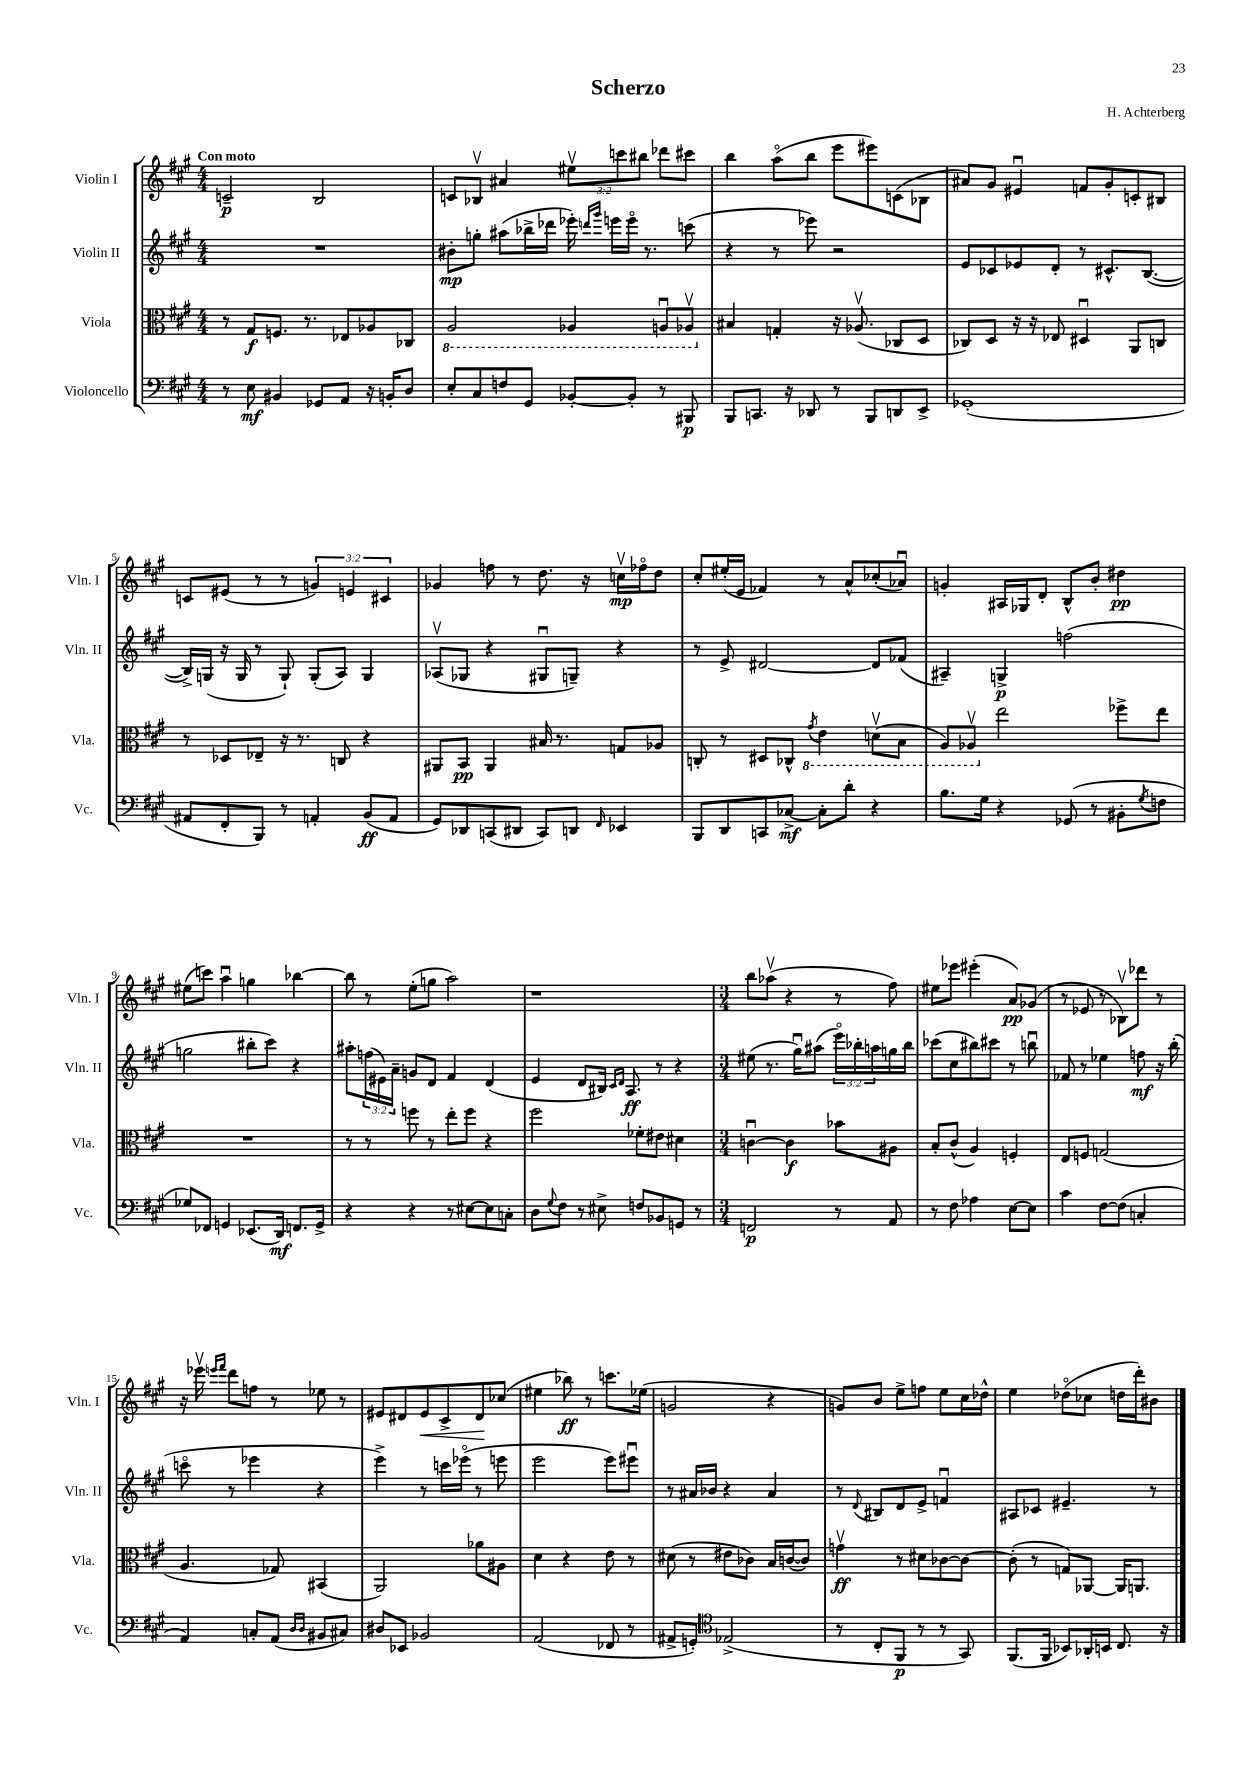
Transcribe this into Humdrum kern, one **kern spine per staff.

**kern	**kern	**kern	**kern
*staff4	*staff3	*staff2	*staff1
*clefF4	*clefC3	*clefG2	*clefG2
*k[f#c#g#]	*k[f#c#g#]	*k[f#c#g#]	*k[f#c#g#]
*M4/4	*M4/4	*M4/4	*M4/4
8r	8r	1r	2c~
8E	8G#	.	.
4BB#	8.F	.	.
.	8.r	.	.
8GG-	.	.	2B
8AA	8E-	.	.
16r	8A-	.	.
16BB'	.	.	.
8D	8C-	.	.
=	=	=	=
8E'	2AA	8b#'	8c
8C#	.	8gg'	8B-v
8F	.	(8aa#	4a#
8GG#	.	16bb-^	.
.	.	16ddd-	.
[8BB-'	4AA-	16eee-')	12ee#v
.	.	16qqddd	.
.	.	16qqggg#	.
.	.	16eee	.
.	.	.	12ccc
8BB-']	.	16eeeo	.
.	.	.	12bb#
.	.	8.r	.
8r	8AAu	.	8ddd-
8BBB#	8AA-v	(8ccc	8ccc#
=	=	=	=
8BBB	4B#	4r	4bb
8.CC	.	.	.
.	4G'	8r	(8aao
16r	.	.	.
8DD-	.	8eee-)	8bb
8r	16r	2r	8eee
.	(8.A-v	.	.
8BBB	.	.	8eee#)
8DD	8C-	.	(8c
8EE^	8D	.	8B-
=	=	=	=
(1GG-'	8C-)	8e	8a#)
.	8D	8c-	8g#
.	16r	8e-	4e#u
.	16r	.	.
.	8E-	8d'	.
.	4D#u	8r	8f
.	.	8.c#^^	8g#'
.	8AA	.	8c'
.	.	([8.B	.
.	8C	.	8B#
=	=	=	=
8AA#	8r	16B^])	8c
.	.	(16G	.
8FF#'	8D-	16r	(8e#
.	.	16G	.
8BBB)	8E-~	8r	8r
8r	16r	8G`)	8r
.	8.r	.	.
4AA'	.	(8G'	6g)
.	8C	8A)	.
.	.	.	6e
(8BB	4r	4G	.
.	.	.	6c#
8AA	.	.	.
=	=	=	=
8GG#)	8AA#	(8A-v	4g-
8DD-	8BB	8G-	.
(8CC	4AA#	4r	8ff
8DD#	.	.	8r
8CC)	16B#	8G#u	8.dd
.	8.r	.	.
8DD	.	8G~)	.
.	.	.	16r
16qqFF#	.	.	.
4EE-	8G	4r	16ccv
.	.	.	16ff-o
.	8A-	.	8dd
=	=	=	=
8BBB	8C'	8r	8cc#'
8DD	8r	8e^	(16ee#'
.	.	.	16e
8CC	8D#	[2d#	4f-)
[8C-^	8C-^^	.	.
.	8qG#	.	.
8C-']	4E	.	8r
8d'	.	.	8a^^
4r	(8Dv	8d#]	(8cc-'
.	8BB	(8f-	8a-u)
=	=	=	=
8.B	8AA)	4A#~)	4g'
.	8AA-v	.	.
16G#	.	.	.
4r	2ee	4G^	16A#
.	.	.	16G-
.	.	.	8d'
(8GG-	.	(2ff	8B^^
8r	.	.	8b'
8BB#'	8ff-^	.	4dd#
8qG#	.	.	.
8F	8ee	.	.
=	=	=	=
8G-)	1r	2gg	(8ee#
8FF-	.	.	8ccc)
4GG	.	.	4aau
(8.EE-	.	8bb#'	4gg
.	.	8ccc#)	.
16DD)	.	.	.
8.FF	.	4r	[4bb-
16GG^	.	.	.
=	=	=	=
4r	8r	8aa#'	8bb-]
.	8r	(24ff	8r
.	.	24e#)	.
.	.	24a~	.
4r	8ff	8g	(8ee'
.	8r	8d	8gg
8r	8ee'	4f#	2aa)
[8E#	8ff	.	.
8E#]	4r	(4d	.
8C'	.	.	.
=	=	=	=
8D	2ff#	4e	1r
8qqG#	.	.	.
8F#	.	.	.
8r	.	8d	.
8E#^	.	16B#)	.
.	.	16qqc#	.
.	.	16qqd	.
.	.	8.A	.
8F	8f-'	.	.
8BB-	8e#	8r	.
8GG	4d#	4r	.
8r	.	.	.
=	=	=	=
*M3/4	*M3/4	*M3/4	*M3/4
2FF	[4cu	(8ee#	8bb
.	.	8.r	(8aa-v
.	4c]	.	4r
.	.	16gg#u)	.
.	.	(8aa#	.
8r	8b-	24eeeo)	8r
.	.	24bb-'	.
.	.	24aa	.
8AA	8A#	16gg	8ff#)
.	.	16bb-	.
=	=	=	=
8r	8B'	(8ccc-	8ee#
8F#	(8c#^^	8cc#	8eee-
4A-	4A)	8bb#)	(4eee#'
.	.	8ccc#	.
[8E	4F'	8r	8a)
8E]	.	8bbu	(8g-
=	=	=	=
4c#	8E	8f-	8r
.	8F	8r	8e-
[8F#	(2G	4ee-	8r
(8F#]	.	.	8B-v)
4C'	.	8ff	8ddd-
.	.	16r	8r
.	.	(16bb'	.
=	=	=	=
4AA)	4.A	8ccco	16r
.	.	.	16eee-v
.	.	.	16qqeee
.	.	.	16qqfff#
.	.	8r	8ddd
8C'	.	4eee-	8ff
(8AA	8G-)	.	8r
16qqD	.	.	.
16qqD	.	.	.
8BB#	(4BB#	4r	8ee-
8C#)	.	.	8r
=	=	=	=
8D#	2AA)	4eee^)	8e#
8EE-	.	.	8d#
2BB-	.	8r	8e#
.	.	16ccc	8c#^
.	.	(16eee-o	.
.	8a-	8r	8d#
.	8A#	8eee	(8cc-
=	=	=	=
(2AA	4d	2eee	4ee#
.	4r	.	8bb-)
.	.	.	8r
8FF-	8e	8eee)	8.ccc
8r	8r	8eee#u	.
.	.	.	(16ee-
=	=	=	=
8AA#^	(8d#	8r	2g
8GG')	8r	16a#	.
.	.	16b-	.
*clefC4	*	*	*
(2E-^	8e#	4r	.
.	8c-)	.	.
.	16B	4a#	4r
.	([16c	.	.
.	8c])	.	.
=	=	=	=
8r	4gv	8r	8g)
.	.	8qqd	.
8C#'	.	8B#	8b
8FF#	8r	8d	8ee^
8r	8d#	8e^	8ff
8r	[8c-	4fu	8ee
8GG#)	8c-_	.	16cc#
.	.	.	16dd-^^
=	=	=	=
(8.FF#	(8c-']	8A#	4ee
.	8r	8c-	.
16FF#	.	.	.
8BB-)	8G)	4.e#~	(8dd-o
16AA-'	[8AA-	.	8cc-
16BB	.	.	.
8.C#	16AA-]	.	16dd
.	8.AA	.	16ddd')
.	.	8r	8b#
16r	.	.	.
==	==	==	==
*-	*-	*-	*-
